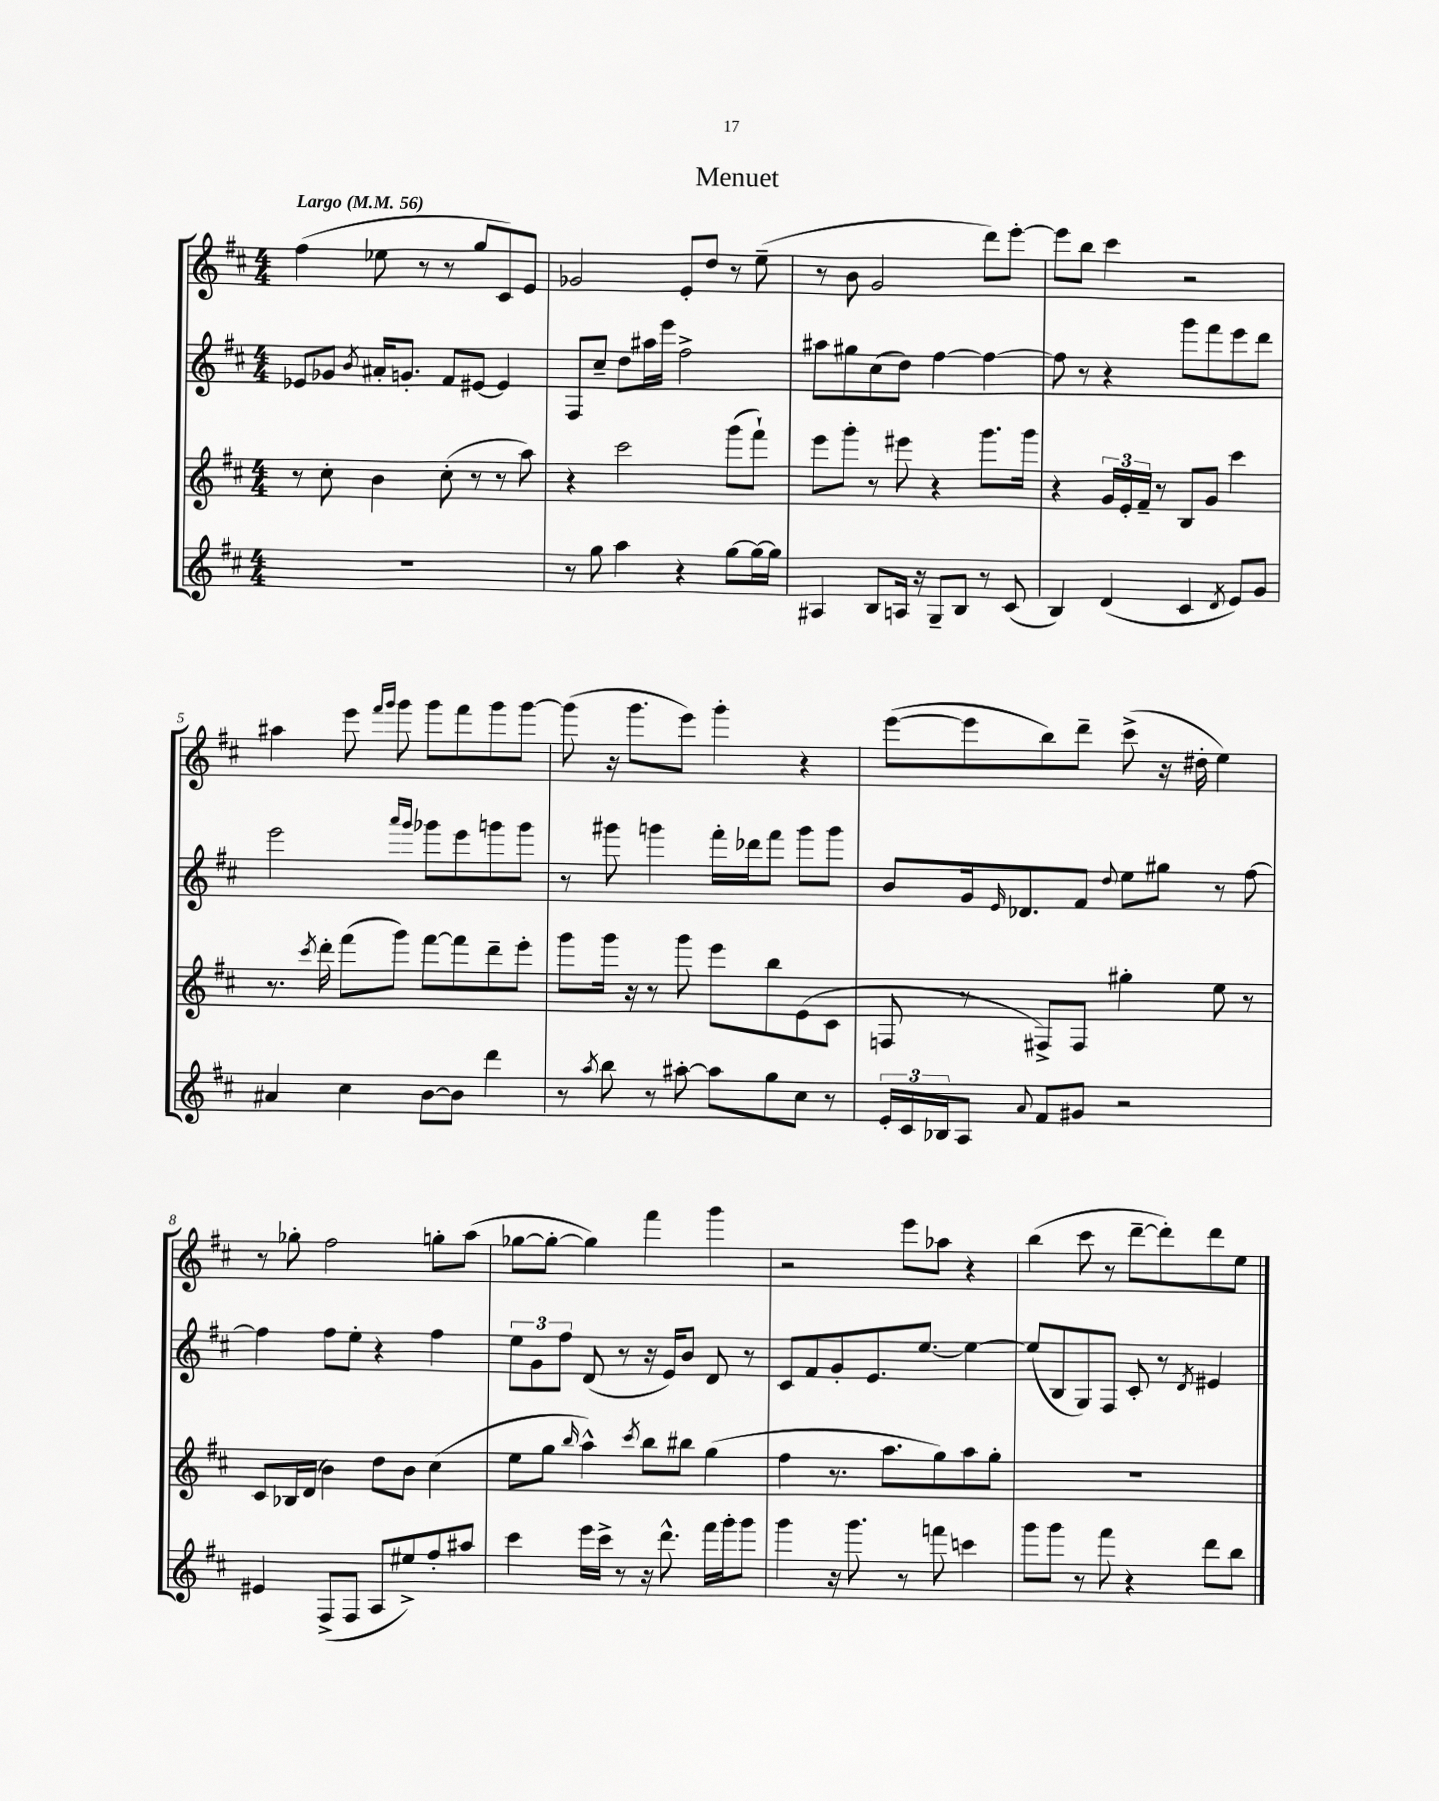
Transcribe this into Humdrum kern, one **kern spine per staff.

**kern	**kern	**kern	**kern
*part4	*part3	*part2	*part1
*staff4	*staff3	*staff2	*staff1
*clefG2	*clefG2	*clefG2	*clefG2
*k[f#c#]	*k[f#c#]	*k[f#c#]	*k[f#c#]
*M4/4	*M4/4	*M4/4	*M4/4
*MM56	*MM56	*MM56	*MM56
=1	=1	=1	=1
!	!	!	!LO:TX:a:B:t=Largo
1r	8r	8e-X/L	(4ff#\
.	8cc#'\	8g-X/J	.
.	.	8qb/	.
.	4b\	16a#X'/KL	8ee-X\
.	.	8.gn'/J	.
.	.	.	8r
.	(8cc#'\	8f#/L	8r
.	8r	[8e#X/J	8gg/L
.	8r	4e#/]	8c#/)
.	8aa\)	.	8e/J
=2	=2	=2	=2
8r	4r	8F#/L	2g-X/
8gg\	.	8cc#~/J	.
4aa\	2ccc#\	8dd\L	.
.	.	16aa#X\L	.
.	.	16eee\JJ	.
4r	.	2ff#^\	8e'/L
.	.	.	8dd/J
[8gg\L	(8ggg\L	.	8r
16gg\L_	8fff#`\J)	.	(8ee~\
16gg\JJ]	.	.	.
=3	=3	=3	=3
4A#X/	8eee\L	8aa#X\L	8r
.	8ggg'\J	8gg#X\	8b\
8B/L	8r	(8cc#\	2g/
16An/Jk	8eee#X\	8dd\J)	.
16r	.	.	.
8G~/L	4r	[4ff#\	.
8B/J	.	.	.
8r	8.ggg\L	4ff#\_	8ddd\L)
(8c#/	.	.	[8eee'\J
.	16ggg\Jk	.	.
=4	=4	=4	=4
4B/)	4r	8ff#\]	8eee\L]
.	.	8r	8bb\J
(4d/	24g/LL	4r	4ccc#\
.	24e'/	.	.
.	24f#~/JJ	.	.
.	8r	.	.
4c#/	8B/L	8ggg\L	2r
.	8g/J	8fff#\	.
8qd/	.	.	.
8e/L)	4ccc#\	8eee\	.
8g/J	.	8ddd\J	.
!!LO:LB:g=z
=5	=5	=5	=5
4a#X/	8.r	2eee\	4aa#X\
.	8qccc#/	.	.
.	16ddd'\	.	.
4cc#\	(8fff#\L	.	8eee\
.	.	.	16qqfff#/LL
.	.	.	16qqggg/JJ
.	8ggg\J)	.	8ggg\
.	.	16qqaaa/LL	.
.	.	16qqggg/JJ	.
[8b\L	[8fff#\L	8ggg-X\L	8ggg\L
8b\J]	8fff#\]	8eee\	8fff#\
4ddd\	8ddd~\	8gggn\	8ggg\
.	8eee'\J	8ggg\J	[8ggg\J
=6	=6	=6	=6
8r	8ggg\L	8r	(8ggg\]
8qaa/	.	.	.
8bb\	16ggg\Jk	8ggg#X\	16r
.	16r	.	8.ggg\L
8r	8r	4gggn\	.
[8aa#X'\	8ggg\	.	8eee\J)
8aa#\L]	8eee\L	16fff#'\LL	4ggg'\
.	.	16ddd-X\J	.
8gg\	8bb\	8fff#\J	.
8cc#\J	(8e\	8ggg\L	4r
8r	8c#\J	8ggg\J	.
=7	=7	=7	=7
24e'/LL	8Fn/	8b/L	([8eee\L
24c#/	.	.	.
24B-X/J	.	.	.
8A/J	8r	16g/k	8eee\]
.	.	16qqe/	.
.	.	8.d-X/	.
8qqa/	.	.	.
8f#/L	8F#X^/L)	.	8bb\)
8g#X/J	8F#/J	8f#/J	8ddd~\J
.	.	8qqdd/	.
2r	4gg#X'\	8ee\L	(8ccc#^\
.	.	8gg#X\J	16r
.	.	.	16dd#X'\
.	8ee\	8r	4ee\)
.	8r	[8ff#\	.
!!LO:LB:g=z
=8	=8	=8	=8
4e#X/	8c#/L	4ff#\]	8r
.	16B-X/L	.	8gg-X'\
.	(16d/JJ	.	.
(8F#^/L	4b\)	8ff#\L	2ff#\
8F#/J	.	8ee'\J	.
8A/L	8dd\L	4r	.
8ee#X^/)	8b\J	.	.
8ff#'/	(4cc#\	4ff#\	8ggn'\L
8aa#X/J	.	.	(8aa\J
=9	=9	=9	=9
4ccc#\	8ee\L	12ee\L	[8gg-X\L
.	.	12g\	.
.	8gg\J	.	8gg-'\J_
.	.	12ff#\J	.
.	16qqbb/	.	.
16eee\LL	4aa^^\)	(8d/	4gg-\])
16ccc#^\JJ	.	.	.
8r	.	8r	.
.	8qccc#/	.	.
16r	8bb\L	16r	4fff#\
8.ddd^^\	.	16e/KL)	.
.	8bb#X\J	8b/J	.
16fff#\LL	(4gg\	8d/	4ggg\
16ggg'\J	.	.	.
8ggg\J	.	8r	.
=10	=10	=10	=10
4ggg\	4ff#\	8c#/L	2r
.	.	8f#/	.
16r	8.r	8g'/	.
8.ggg\	.	.	.
.	.	8.e/	.
.	8.aa\L	.	.
8r	.	.	8eee\L
.	.	[8.ee/J	.
8fffn\	8gg\)	.	8aa-X\J
4cccn\	8aa\	4ee\_	4r
.	8gg'\J	.	.
=11	=11	=11	=11
8ggg\L	1r	(8ee/L]	(4bb\
8ggg\J	.	8B/	.
8r	.	8G/)	8ccc#\
8fff#\	.	8F#/J	8r
4r	.	8c#'/	[8ddd~\L
.	.	8r	8ddd'\])
.	.	8qd/	.
8ddd\L	.	4e#X/	8ddd\
8bb\J	.	.	8ee\J
==	==	==	==
*-	*-	*-	*-
